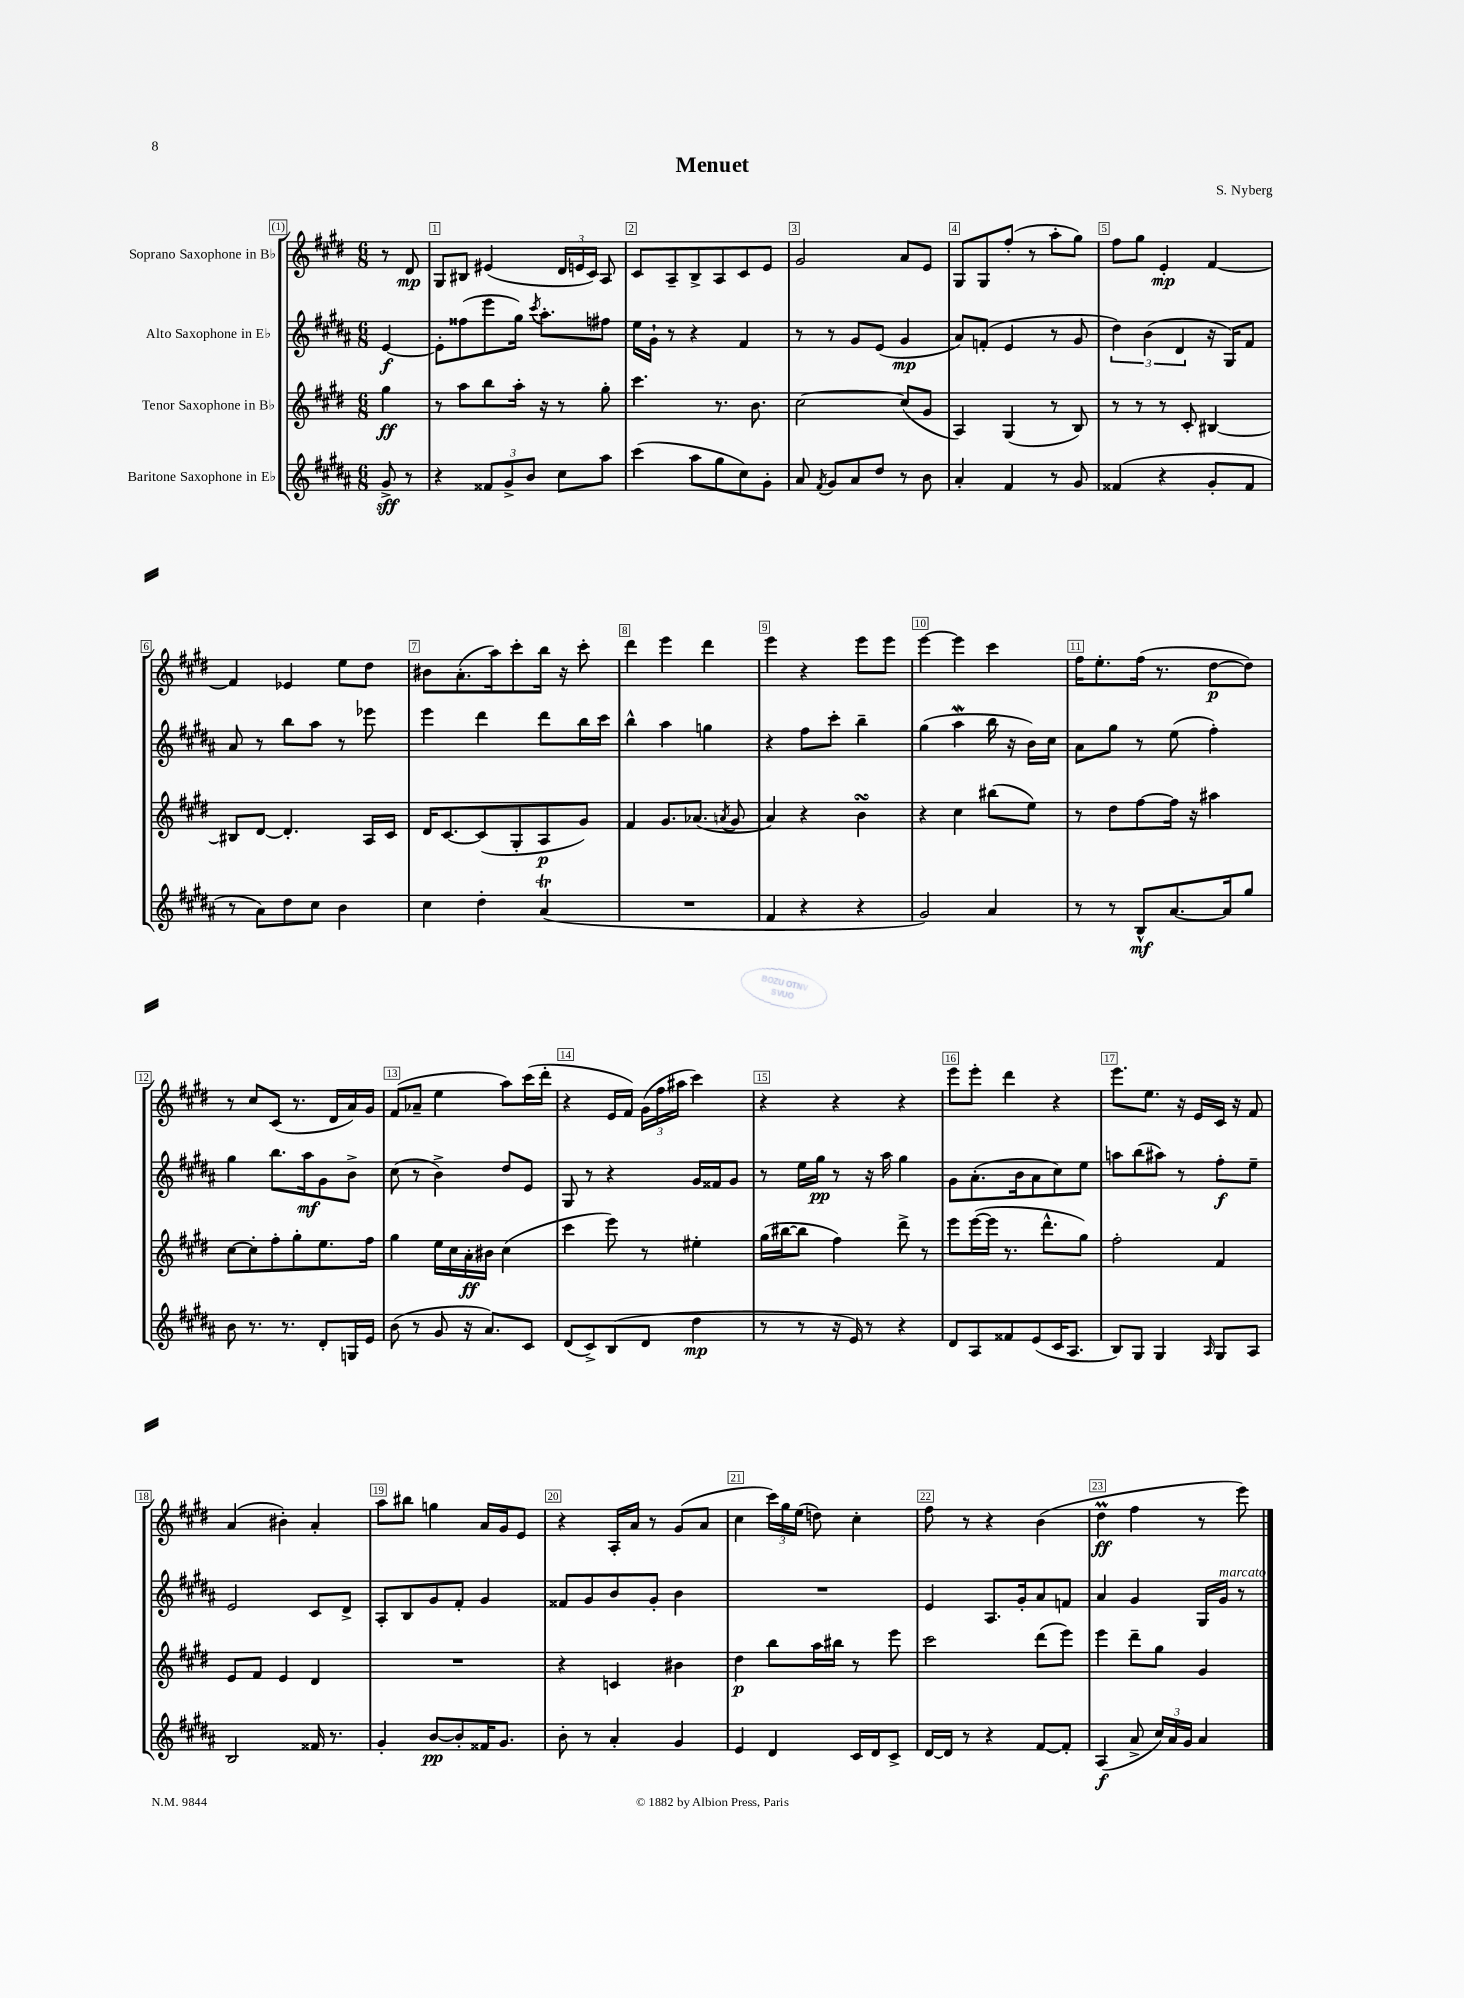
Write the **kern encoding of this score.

**kern	**kern	**kern	**kern
*staff4	*staff3	*staff2	*staff1
*clefG2	*clefG2	*clefG2	*clefG2
*k[f#c#g#d#a#]	*k[f#c#g#d#]	*k[f#c#g#d#a#]	*k[f#c#g#d#]
*M6/8	*M6/8	*M6/8	*M6/8
8g#^/	4gg#\	[4e/	8r
8r	.	.	8d#/
=	=	=	=
4r	8r	8e'\]L	8G#/L
.	8aa\L	(8ff##\	8B#/J
12f##/L	8bb\	8eee\	(4e#/
12g#^/	.	.	.
.	16aa'\Jk	16gg#\Jk)	.
12b/J	.	.	.
.	.	8qccc#/	.
.	16r	8.aa#'\L	.
8cc#\L	8r	.	24d#/LL
.	.	.	24e/
.	.	.	24c#/JJ)
8aa#\J	8gg#'\	8ff#\J	8A/
=	=	=	=
(4ccc#\	4.ccc#\	16ee\LL	8c#/L
.	.	16g#`\JJ	.
.	.	8r	8A~/
8aa#\L	.	4r	8B^/
8gg#\	8.r	.	8A/
8cc#\)	.	4f#/	8c#/
.	8.b\	.	.
8g#'\J	.	.	8e/J
=	=	=	=
8a#/	[2cc#\	8r	2g#/
8qf#/	.	.	.
8g#/L	.	8r	.
8a#/	.	8g#/L	.
8dd#/J	.	(8e/J	.
8r	(8cc#/]L	4g#/	8a/L
8b\	8g#/J	.	8e/J
=	=	=	=
4a#'/	4A/)	8a#/L)	8G#/L
.	.	(8f'/J	8G#/
4f#/	(4G#/	4e/	(8ff#'/J
.	.	.	8r
8r	8r	8r	8aa'\L
8g#/	8B/)	8g#/	8gg#\J)
=	=	=	=
(4f##/	8r	6dd#\)	8ff#\L
.	8r	.	8gg#\J
.	.	(6b\	.
4r	8r	.	4e'/
.	.	6d#/	.
.	8c#'/	.	.
8g#'/L	[4B#/	16r	[4f#/
.	.	16G#/LK)	.
8f##/J	.	8f#/J	.
=	=	=	=
8r	8B#/]L	8a#/	4f#/]
8a#\L)	[8d#/J	8r	.
8dd#\	4.d#'/]	8bb\L	4e-/
8cc#\J	.	8aa#\J	.
4b\	.	8r	8ee\L
.	16A/LL	8eee-\	8dd#\J
.	16c#/JJ	.	.
=	=	=	=
4cc#\	16d#/LK	4eee\	8b#\L
.	[8.c#/	.	.
.	.	.	(8.a'\
4dd#'\	(8c#/]	4ddd#\	.
.	.	.	16aa\k)
.	8G#'/	.	8ccc#'\
(4a#/	8A/	8ddd#\L	16bb\Jk
.	.	.	16r
.	8g#/J)	16bb\L	8ccc#'\
.	.	16ccc#\JJ	.
=	=	=	=
2.r	4f#/	4bb^^\	4ddd#\
.	8.g#/L	4aa#\	4eee\
.	(8.a-/J	.	.
.	.	4gg\	4ddd#\
.	8qa/	.	.
.	8g#/	.	.
=	=	=	=
4f#/	4a/)	4r	4eee\
4r	4r	8ff#\L	4r
.	.	8ccc#'\J	.
4r	4b\	4bb~\	8eee\L
.	.	.	8eee\J
=	=	=	=
2g#/)	4r	(4gg#\	[4eee\
.	4cc#\	4aa#\	4eee\]
4a#/	(8bb#\L	16bb\	4ccc#\
.	.	16r	.
.	8ee\J)	16b\LL)	.
.	.	16cc#\JJ	.
=	=	=	=
8r	8r	8a#\L	16ff#\LK
.	.	.	8.ee'\
8r	8dd#\L	8gg#\J	.
8B^^/L	[8ff#\	8r	(16ff#\Jk
.	.	.	8.r
[8.a#/	16ff#\]Jk	(8ee\	.
.	16r	.	.
.	4aa#\	4ff#'\)	[8dd#\L
16a#/]k	.	.	.
8gg#/J	.	.	8dd#\]J)
=	=	=	=
8b\	[8cc#\L	4gg#\	8r
8.r	8cc#'\]	.	8cc#/L
.	8ff#'\	8.bb\L	(8c#/J
8.r	.	.	.
.	8gg#'\	.	8.r
.	.	16aa#\k	.
8d#'/L	8.ee\	8g#\	.
.	.	.	16d#/LL
16G/L	.	8b^\J	16a/)
16e/JJ	16ff#\Jk	.	16g#/JJ
=	=	=	=
(8b\	4gg#\	(8cc#\	(8f#/L
8r	.	8r	8a-~/J
8g#/	16ee\LL	4b^\)	4ee\
.	16cc#\	.	.
16r	16a'\	.	.
8.a#/L)	16b#\JJ	.	.
.	(4cc#\	8dd#/L	8aa\L)
8c#/J	.	8e/J	(16ccc#\L
.	.	.	16ddd#'\JJ
=	=	=	=
(8d#/L	4ccc#\	8G#/	4r
8c#^/)	.	8r	.
(8B/	8eee\)	4r	16e/LL
.	.	.	16f#/JJ)
8d#/J	8r	.	(24g#\LL
.	.	.	24ff#\
.	.	.	24aa#\JJ
4dd#\	4ee#'\	16g#/LL	4ccc#\)
.	.	16f##/J	.
.	.	8g#/J	.
=	=	=	=
8r	(16gg#\LL	8r	4r
.	[16bb#\J	.	.
8r	8bb#\]J	16ee\LL	.
.	.	16gg#\JJ	.
16r	4ff#\)	8r	4r
16e/)	.	.	.
8r	.	16r	.
.	.	16aa#\	.
4r	8ddd#^\	4gg#\	4r
.	8r	.	.
=	=	=	=
8d#/L	8eee\L	8g#\L	8eee\L
8A#/	([16eee\L	(8.a#'\	8eee'\J
.	16eee\]JJ	.	.
8f##/	8.r	.	4ddd#\
.	.	16b\k	.
(8e/	.	8a#\	.
.	8.ddd#^^\L	.	.
16c#/K	.	8cc#\)	4r
8.A#/J	.	.	.
.	8gg#\J)	8ee\J	.
=	=	=	=
8B/L)	2ff#'\	8aa\L	8.eee\L
8G#/J	.	(8bb\	.
.	.	.	8.ee\J
4G#/	.	8aa#\J)	.
.	.	8r	16r
.	.	.	16e/LL
16qqA#/	.	.	.
8G#/L	4f#/	8ff#'\L	16c#/JJ
.	.	.	16r
8A#/J	.	8ee~\J	8f#/
=	=	=	=
2B/	8e/L	2e/	(4a/
.	8f#/J	.	.
.	4e/	.	4b#'\)
16f##/	4d#/	8c#/L	4a'/
8.r	.	.	.
.	.	8d#^/J	.
=	=	=	=
4g#'/	2.r	8A#'/L	8aa\L
.	.	8B/	8bb#\J
[8b/L	.	8g#/	4gg\
8b'/]	.	8f#'/J	.
16f##/K	.	4g#/	16a/LL
8.g#/J	.	.	16g#/J
.	.	.	8e/J
=	=	=	=
8b'\	4r	8f##/L	4r
8r	.	8g#/	.
4a#'/	4c/	8b/	16A'/LL
.	.	.	16a/JJ
.	.	8g#'/J	8r
4g#/	4b#\	4b\	(8g#/L
.	.	.	8a/J
=	=	=	=
4e/	4dd#\	2.r	4cc#\
4d#/	8bb\L	.	24ccc#\LL)
.	.	.	24gg#\
.	.	.	(24ee\JJ
.	16aa\L	.	8dd\)
.	16bb#\JJ	.	.
16c#/LL	8r	.	4cc#'\
16d#/J	.	.	.
8c#^/J	8eee\	.	.
=	=	=	=
[16d#/LL	2ccc#\	4e/	8ff#\
16d#/]JJ	.	.	.
8r	.	.	8r
4r	.	8.A#/L	4r
.	.	16g#'/k	.
[8f#/L	(8ddd#\L	8a#/	(4b\
8f#'/]J	8eee\J)	8f/J	.
=	=	=	=
(4A#/	4eee\	4a#/	4dd#\
8a#^/	8ddd#~\L	4g#/	4ff#\
24cc#/LL)	8gg#\J	.	.
24a#/	.	.	.
24g#/JJ	.	.	.
4a#/	4g#/	16G#/LL	8r
.	.	16g#/JJ	.
.	.	8r	8eee\)
==	==	==	==
*-	*-	*-	*-
